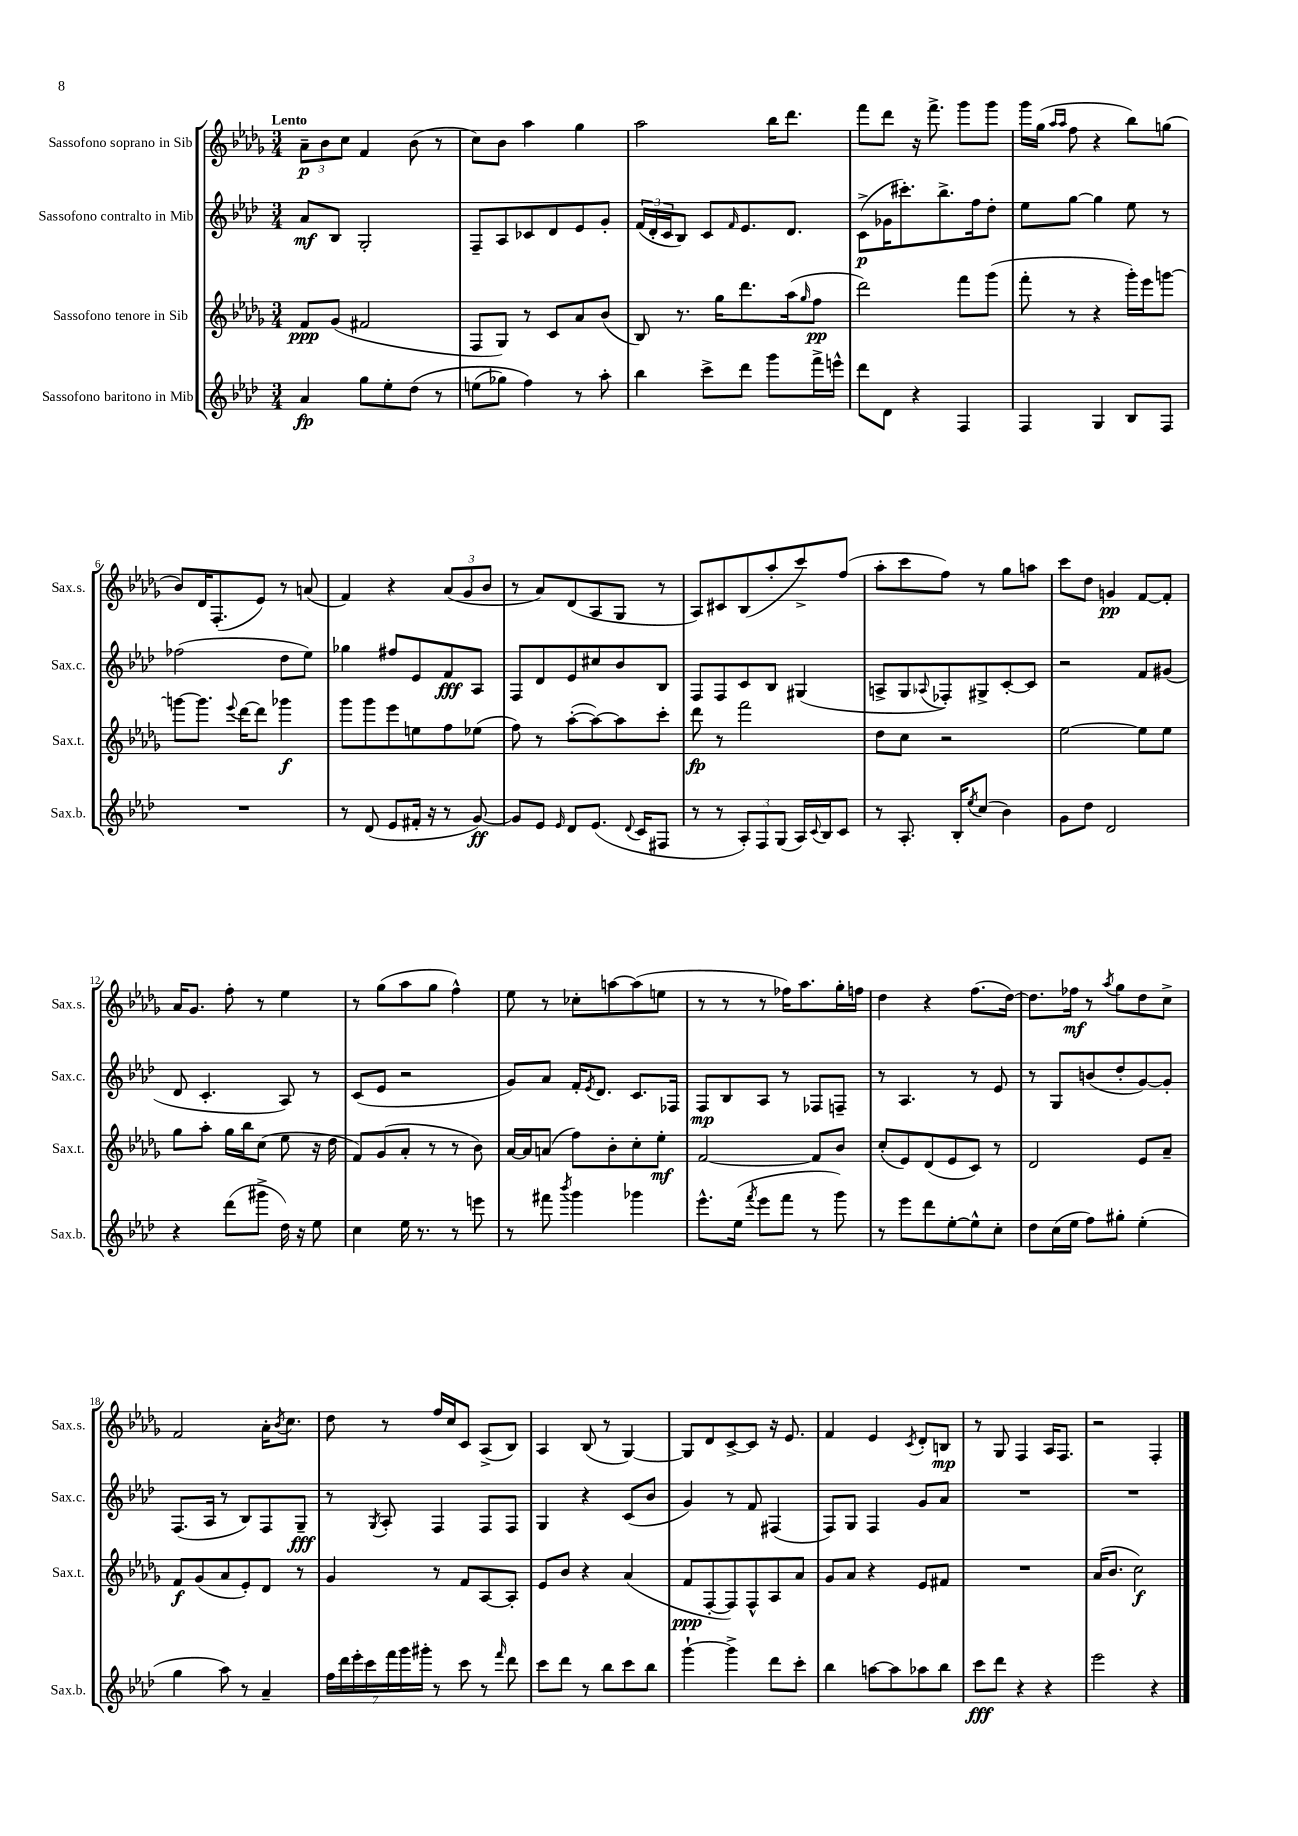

**kern	**kern	**kern	**kern
*staff4	*staff3	*staff2	*staff1
*clefG2	*clefG2	*clefG2	*clefG2
*k[b-e-a-d-]	*k[b-e-a-d-g-]	*k[b-e-a-d-]	*k[b-e-a-d-g-]
*M3/4	*M3/4	*M3/4	*M3/4
4a-	8f	8a-	12a-~
.	.	.	12b-
.	(8g-	8B-	.
.	.	.	12cc
8gg	2f#	2G'	4f
8ee-'	.	.	.
&(8dd-	.	.	(8b-
8r	.	.	8r
=	=	=	=
(8ee	8F	8F~	8cc)
8gg-)	8G-)	8A-	8b-
4ff&)	8r	8c-	4aa-
.	8c	8d-	.
8r	8a-	8e-	4gg-
8aa-'	(8b-	8g'	.
=	=	=	=
4bb-	8B-)	(24f	2aa-
.	.	24d-'	.
.	.	24c	.
.	8.r	8B-)	.
8ccc^	.	8c	.
.	16gg-	.	.
.	.	16qqf	.
8ddd-	8.ddd-	8.e-	.
8ggg	.	.	16bb-
.	(16aa-	8.d-	8.ddd-
.	16qqgg-	.	.
16fff^	8ff	.	.
16eee^^	.	.	.
=	=	=	=
8ddd-	2ddd-)	(8c^	8fff
8d-	.	16g-	8ddd-
.	.	8.ccc#')	.
4r	.	.	16r
.	.	.	8.fff^
.	.	8.bb-^	.
4F	8fff	.	8ggg-
.	.	16ff	.
.	(8ggg-	8dd-'	8ggg-
=	=	=	=
4F	8fff'	8ee-	16ggg-
.	.	.	(16gg-
.	.	.	16qqaa-
.	.	.	16qqaa-
.	8r	[8gg	8ff
4G	4r	4gg]	4r
8B-	16ggg-')	8ee-	8bb-)
.	16eee-	.	.
8F	[8ggg	8r	(8gg
=	=	=	=
2.r	8ggg_	(2ff-	8b-)
.	8.ggg]	.	16d-
.	.	.	(8.F'
.	8qqeee-	.	.
.	[16ddd-	.	.
.	8ddd-]	.	8e-)
.	4ggg-	8dd-	8r
.	.	8ee-)	(8a
=	=	=	=
8r	8ggg-	4gg-	4f)
(8d-	8ggg-	.	.
8e-	8eee-	8ff#	4r
16f#'	8ee	8e-	.
16r	.	.	.
8r	8ff	8f	(12a-
.	.	.	12g-
[8g)	(8ee-	8A-	.
.	.	.	12b-
=	=	=	=
8g]	8ff)	8F	8r
8e-	8r	8d-	8a-)
16qqe-	.	.	.
8d-	([8aa-'	8e-	(8d-
(8.e-	8aa-_)	8cc#	8A-
.	8aa-]	8b-	8G-
8qqd-	.	.	.
16c	.	.	.
8F#	8ccc'	8B-	8r
=	=	=	=
8r	8ddd-	8F	8A-)
8r	8r	8F	8c#
12A-')	2fff	8c	(8B-
12F	.	.	.
.	.	8B-	8aa-'
(12G	.	.	.
16A-)	.	(4G#	8ccc^)
8qqc	.	.	.
16B-	.	.	.
8c	.	.	(8ff
=	=	=	=
8r	8dd-	8A^	8aa-'
8.A-'	8cc	8G	8ccc
.	.	8qqA-	.
.	2r	8F-')	8ff)
16B-'	.	.	.
8qee-	.	.	.
(8cc	.	8G#^	8r
4b-)	.	[8c'	8gg-
.	.	8c]	8aa
=	=	=	=
8g	[2ee-	2r	8ccc
8dd-	.	.	8dd-
2d-	.	.	4g
.	8ee-]	8f	[8f
.	8ee-	(8g#	8f']
=	=	=	=
4r	8gg-	8d-	16a-
.	.	.	8.g-
.	8aa-'	4.c'	.
(8ddd-	16gg-	.	8ff'
.	16bb-	.	.
8ggg#^	(8cc	.	8r
16dd-)	8ee-	8A-)	4ee-
16r	.	.	.
8ee-	16r	8r	.
.	16dd-	.	.
=	=	=	=
4cc	8f)	(8c	8r
.	(8g-	8e-	(8gg-
16ee-	8a-'	2r	8aa-
8.r	.	.	.
.	8r	.	8gg-
8r	8r	.	4ff^^)
8eee	8b-)	.	.
=	=	=	=
8r	[16a-	8g)	8ee-
.	16a-]	.	.
8fff#	(8a	8a-	8r
8qbbb-	.	.	.
4ggg	8ff)	16f'	8cc-'
.	.	8qe-	.
.	.	8.d-	.
.	8b-'	.	[8aa
4ggg-	8cc'	8.c	(8aa]
.	8ee-'	.	8ee
.	.	16F-	.
=	=	=	=
8.eee-^^	[2f	8F	8r
.	.	8B-	8r
(16ee-	.	.	.
8qfff	.	.	.
8eee-	.	8A-	8r
8fff	.	8r	16ff-)
.	.	.	8.aa-
8r	8f]	8F-	.
8ggg)	8b-	8F~	16gg-'
.	.	.	16ff
=	=	=	=
8r	(8cc'	8r	4dd-
8eee-	8e-)	4.A-	.
8ddd-	(8d-	.	4r
[8ee-'	8e-	.	.
8ee-^^]	8c)	8r	(8.ff
8cc'	8r	8e-	.
.	.	.	[16dd-)
=	=	=	=
8dd-	2d-	8r	8.dd-]
(16cc	.	8G	.
16ee-	.	.	16ff-
8ff)	.	(8b	8r
.	.	.	8qaa-
8gg#'	.	8dd-'	8gg-
(4ee-'	8e-	[8g)	8dd-
.	8a-~	8g']	8cc^
=	=	=	=
4gg	8f	(8.F	2f
.	(8g-	.	.
.	.	16A-	.
8aa-)	8a-	8r	.
8r	8e-')	8B-)	.
4a-~	8d-	8F	16a-'
.	.	.	8qb-
.	.	.	8.cc
.	8r	8G~	.
=	=	=	=
28ff	4g-	8r	8dd-
28ddd-	.	.	.
28eee-'	.	.	.
28ccc	.	.	.
.	.	8qG	.
.	.	8A-'	8r
28fff	.	.	.
28ggg	.	.	.
28ggg#'	.	.	.
8r	8r	4F	16ff
.	.	.	16cc
8ccc	8f	.	8c
8r	[8A-	8F	(8A-^
16qqfff	.	.	.
8ddd-	8A-']	8F	8B-)
=	=	=	=
8ccc	8e-	4G	4A-
8ddd-	8b-	.	.
8r	4r	4r	(8B-
8bb-	.	.	8r
8ccc	(4a-	(8c	[4G-)
8bb-	.	8b-	.
=	=	=	=
[4ggg`	8f	4g)	8G-]
.	[8F'	.	8d-
4ggg^]	8F])	8r	[8c^
.	8F^^	8f	8c]
8ddd-	8A-	(4F#	16r
.	.	.	8.e-
8ccc'	8a-	.	.
=	=	=	=
4bb-	8g-	8F)	4f
.	8a-	8G	.
[8aa	4r	4F	4e-
8aa]	.	.	.
.	.	.	8qc
8aa-	8e-	8g	8d-'
8bb-	8f#	8a-	8B
=	=	=	=
8ccc	2.r	2.r	8r
8ddd-	.	.	8G-
4r	.	.	4F
4r	.	.	16A-
.	.	.	8.F
=	=	=	=
2eee-	(16a-	2.r	2r
.	8.b-	.	.
.	2cc)	.	.
4r	.	.	4F'
==	==	==	==
*-	*-	*-	*-
